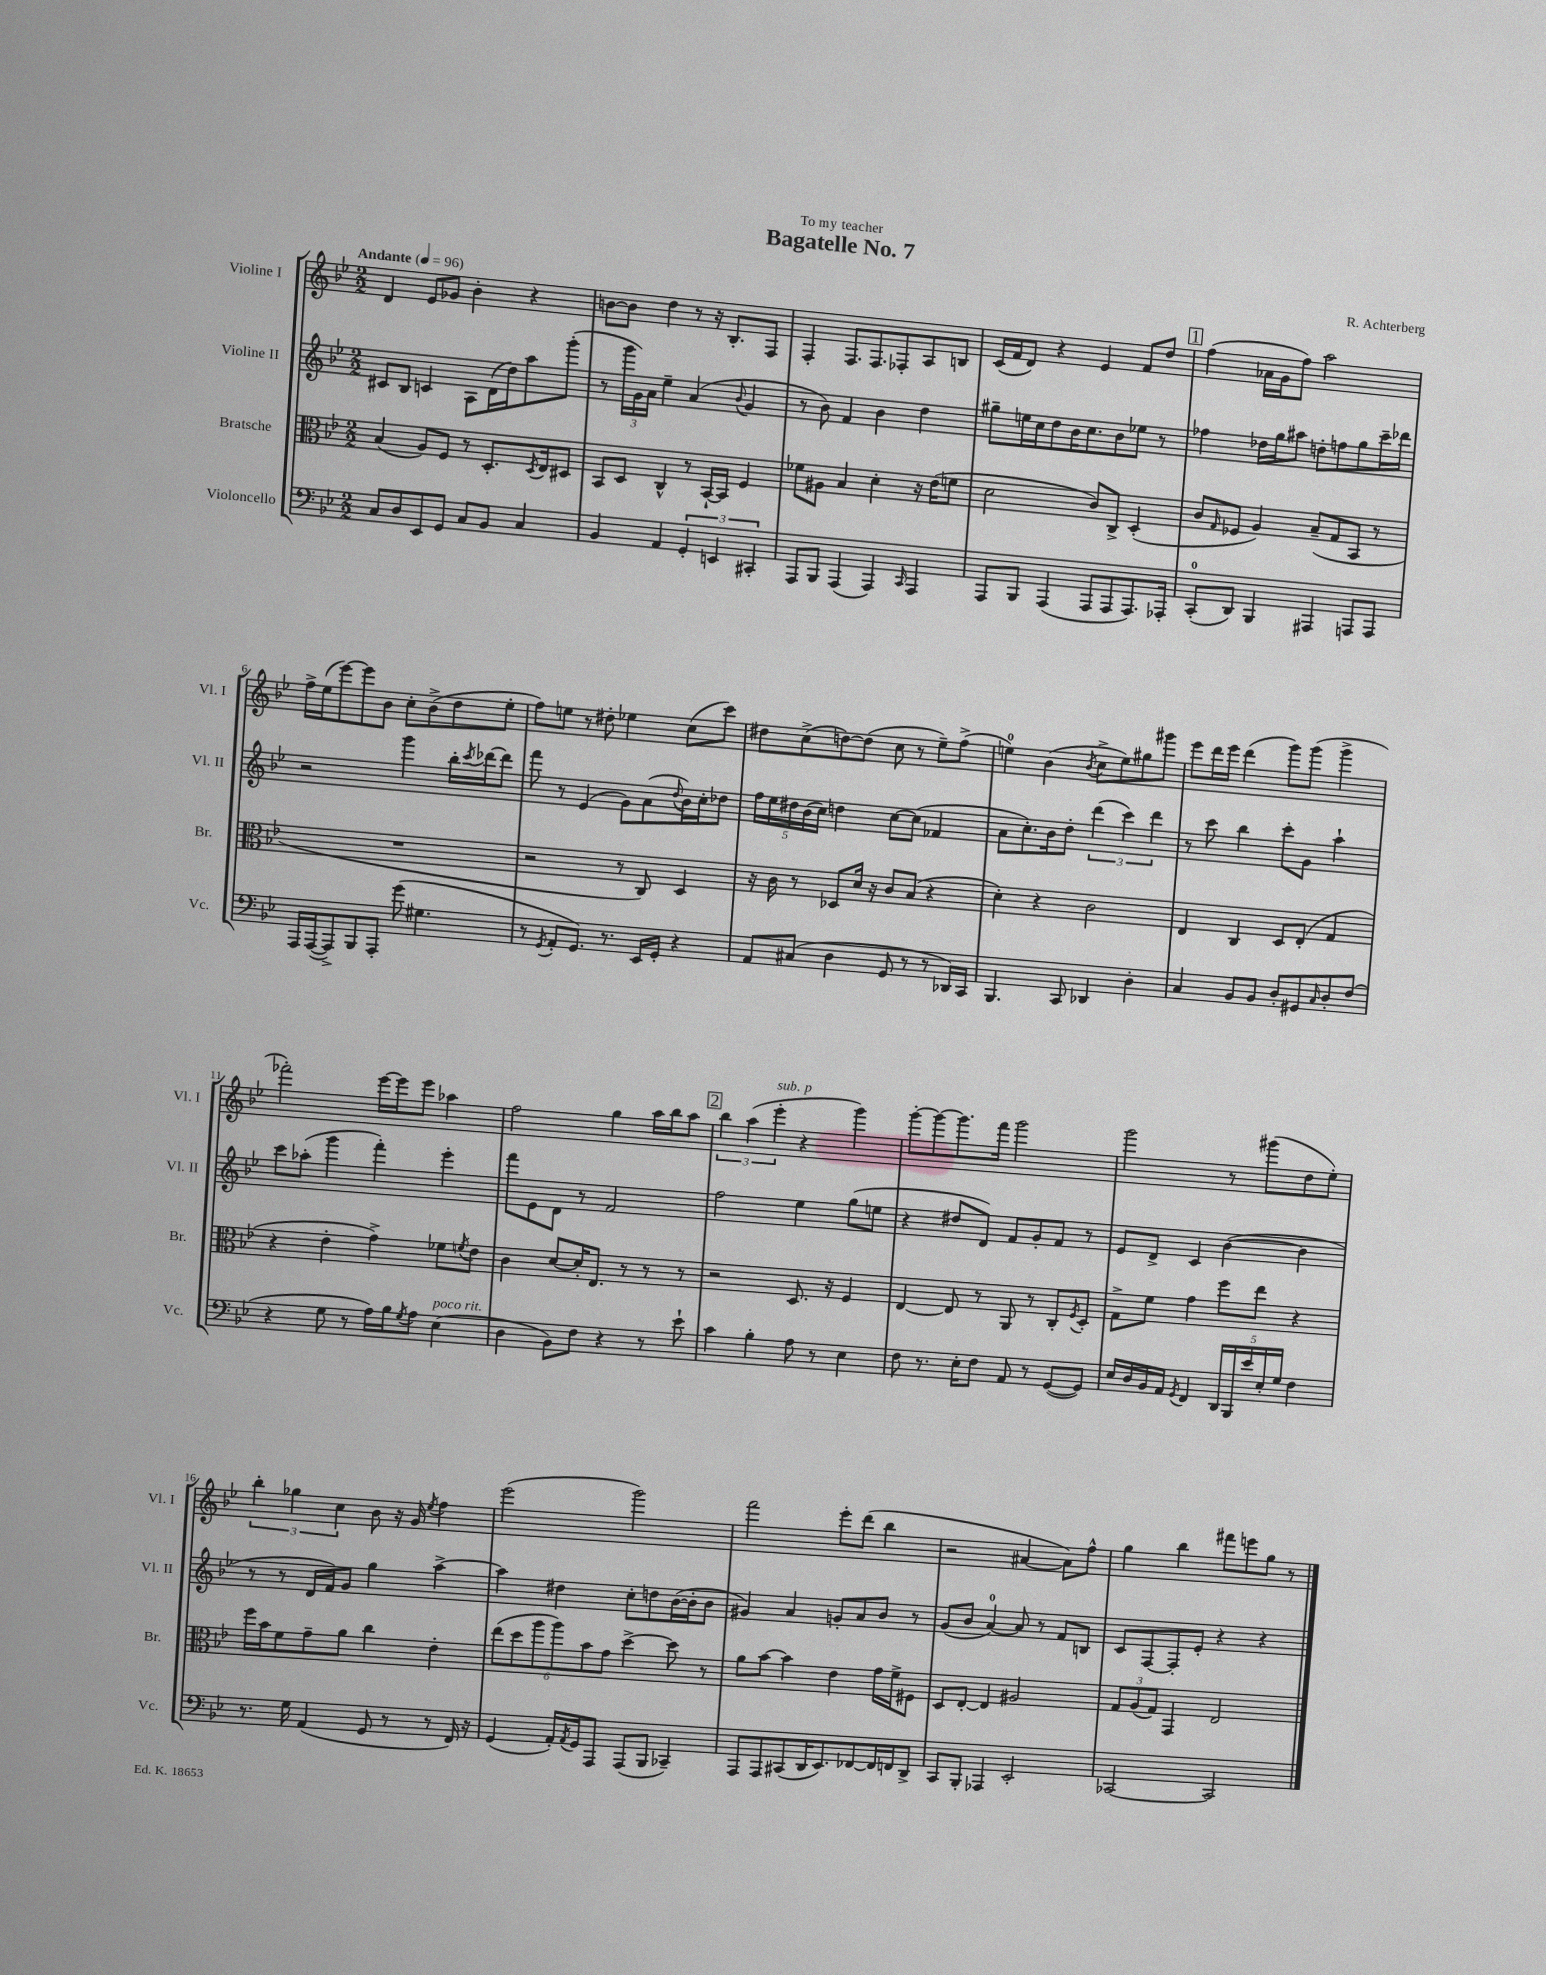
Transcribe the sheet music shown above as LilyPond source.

\header { title = "Bagatelle No. 7" composer = "R. Achterberg" dedication = "To my teacher" }
<<
\new StaffGroup <<
\new Staff = "s0" \with { instrumentName = "Violine I" shortInstrumentName = "Vl. I" } {
    \clef treble \key bes \major \numericTimeSignature \time 2/2 \tempo "Andante" 4 = 96
    d'4 ees'8 ges'8 bes'4-. r4 |
    b'8~ b'8 d''4 r8 r16 bes8.-. f8 |
    f4-. f8. f8. fes8-. a8 b8 |
    c'16( f'16 d'8) r4 ees'4 f'8 d''8 |
    \mark \markup { \box "1" } f''4( aes'16 g'16 f''8) a''2 |
    f''16-> ees''16( ees'''8~) ees'''8 bes'8 c''8-. bes'8->( d''8 ees''8-. |
    f''8) e''8 r8 dis''8-. ees''4 c''8( c'''8) |
    dis''8 c''8->( d''8~) d''8( c''8 r8 ees''8--) f''8->( |
    e''4-0) bes'4( \acciaccatura { bes'8 } c''8-> e''8) gis''8 gis'''8 |
    ees'''8 d'''16 ees'''16 d'''4( g'''8) g'''8( g'''4-> |
    fes'''2-.) ees'''16~ ees'''16 ees'''8 aes''4 |
    f''2 g''4 a''16 bes''16 a''8 |
    \mark \markup { \box "2" } \tuplet 3/2 { bes''4 a''4( ees'''4-.^\markup { \italic "sub. p" } } r4 g'''4) |
    g'''8~-. g'''8~ g'''8. f'''16 g'''2 |
    g'''2 r8 gis'''8( d''8 ees''8-.) |
    \tuplet 3/2 { bes''4-. ges''4 c''4 } bes'8 r16 g'16 \acciaccatura { ees''8 } f''4 |
    ees'''2( g'''2) |
    f'''2 ees'''8-. d'''8( bes''4 |
    r2 ais'4~ ais'8) f''8-^ |
    g''4 bes''4 fis'''8 e'''8 g''8 r8 \bar "|." |
}
\new Staff = "s1" \with { instrumentName = "Violine II" shortInstrumentName = "Vl. II" } {
    \clef treble \key bes \major \numericTimeSignature \time 2/2
    cis'8 bes8 c'4 a8 d'16( d''16) a''8 g'''8-.( |
    r8 \tuplet 3/2 { g'''16 g'16) a'16 } ees''4-- a'4( \appoggiatura { bes'8 } g'4 |
    r8 bes'8) f'4 bes'4 d''4 |
    gis''8-- e''16 c''16 d''8 bes'16 c''8. bes'8 ees''8 r8 |
    \mark \markup { \box "1" } fes''4 des''16 g''16 ais''8 d''8-. f''8 g''8 c'''16-- des'''16 |
    r2 g'''4 bes''16-. \acciaccatura { c'''8 } des'''16~ des'''8 |
    f'''8 r8 ees'4( g'8) a'8( \appoggiatura { d''8 } bes'16) c''16-. des''8 |
    \tuplet 5/4 { f''16 ees''16 dis''16 bes'16( c''16) } d''4 c''8~ c''8( fes'4 |
    a'8 c''8.-.) bes'16 d''8-. \tuplet 3/2 { d'''4( c'''4) d'''4 } |
    r8 c'''8 bes''4 c'''8-. g'8 a''4-! |
    c'''8 aes''8-.( g'''4 f'''4-.) ees'''4-. |
    f'''8 ees'8 d'8 r8 f'2 |
    \mark \markup { \box "2" } f''2 ees''4 g''8( e''8 |
    r4 dis''8 d'8) f'8 g'8-. f'8 r8 |
    ees'8 d'8-> c'4 bes'4~( bes'4 |
    r8 r8 d'16 f'16) g'8 g''4 a''4~-> |
    a''4 dis''4 c''8-. d''8 bes'16~( bes'16-. bes'8 |
    gis'4) a'4 g'8-. a'8 bes'8 r8 |
    g'8( bes'8 a'4-0~) a'8 r8 f'8 b8 |
    c'8 f8~ f8-. ees'8-. r4 r4 \bar "|." |
}
\new Staff = "s2" \with { instrumentName = "Bratsche" shortInstrumentName = "Br." } {
    \clef alto \key bes \major \numericTimeSignature \time 2/2
    bes4( a8) f8 r8 d8.-. \acciaccatura { d8 } ees16 dis8 |
    bes,8 d8 c4-^ r8 bes,16~-! bes,16 f4 |
    fes'8 ais8 bes4 d'4-. r16 ees'16( f'8 |
    d'2 c'8) c8-> d4-.( |
    \mark \markup { \box "1" } c'8 \grace { g16 } fes8 a4) bes8--( g8 bes,8 r8 |
    R1 |
    r2 r8 c8) d4 |
    r16 c'16 r8 des8 d'16 r16 c'8 bes8( r4 |
    d'4-.) r4 c'2 |
    ees4 c4 d8 ees8-.( g4 |
    r4 ees'4-. g'4->) fes'8 \acciaccatura { f'8 } ees'8 |
    c'4 d'8~ d'16-. ees8. r8 r8 r8 |
    \mark \markup { \box "2" } r2 d8. r16 f4 |
    ees4~ ees8 r8 a,8 r8 c8-. \acciaccatura { f8 } d8-. |
    g8-> f'8 g'4 f''8 ees''8 r4 |
    f''16 bes'16 f'8 g'8-- a'8 c''4 ees'4-. |
    \tuplet 6/4 { ees''8( d''8 a''8 a''8) bes'8 g'8 } d''4~-> d''8 r8 |
    a'8 bes'8~ bes'4 ees'4 g'16 f'16-> fis8 |
    d8 ees8~-. ees4 ais2 |
    \tuplet 3/2 { g8 a8( g8) } g,4 ees2 \bar "|." |
}
\new Staff = "s3" \with { instrumentName = "Violoncello" shortInstrumentName = "Vc." } {
    \clef bass \key bes \major \numericTimeSignature \time 2/2
    c8 d8 ees,8 g,8 c8 bes,8 c4 |
    bes,4 a,4 \tuplet 3/2 { g,4-. e,4 cis,4-. } |
    a,,8 bes,,8 a,,4( a,,4) \grace { c,16 } a,,4 |
    a,,8 bes,,8 a,,4( a,,8 a,,8 a,,8.) aes,,16-. |
    \mark \markup { \box "1" } c,8-0-.( d,8) bes,,4 ais,,4 a,,8 a,,8 |
    a,,16 a,,16~( a,,8->) bes,,8 a,,8-. g'8( gis4. |
    r8 \acciaccatura { g,8 } a,8-. g,8.) r8. ees,16 g,16-. r4 |
    a,8 cis8( d4 g,8 r8 r8 des,16) c,16 |
    bes,,4. c,8 des,4 d4-. |
    c4 bes,8 bes,8 d8-. gis,8 \grace { c16 } d8-. f8( |
    r4 g8 r8 a16) bes16 \acciaccatura { g8 } a8 ees4^\markup { \italic "poco rit." }( |
    d4 bes,8) f8 r4 r8 ees'8-! |
    \mark \markup { \box "2" } c'4 bes4-. a8 r8 ees4 |
    f8 r8. ees16-. f8 a,8 r8 g,8~( g,8) |
    ees16 d16 bes,16 a,16 \acciaccatura { g,8 } f,4 \tuplet 5/4 { d,16 bes,,16 ees'16 ees16-. g16 } f4 |
    r8. g16 a,4( g,8 r8 r8 f,16) r16 |
    g,4( a,16-.) \acciaccatura { a,8 } g,16 a,,8 a,,8( bes,,8 ces,4--) |
    a,,8 a,,8 cis,8( d,16 ees,8.) fes,8~ fes,16 f,16 d,8-> |
    c,8 bes,,8-. aes,,4 ees,2-. |
    ces,2~ ces,2 \bar "|." |
}
>>
>>
